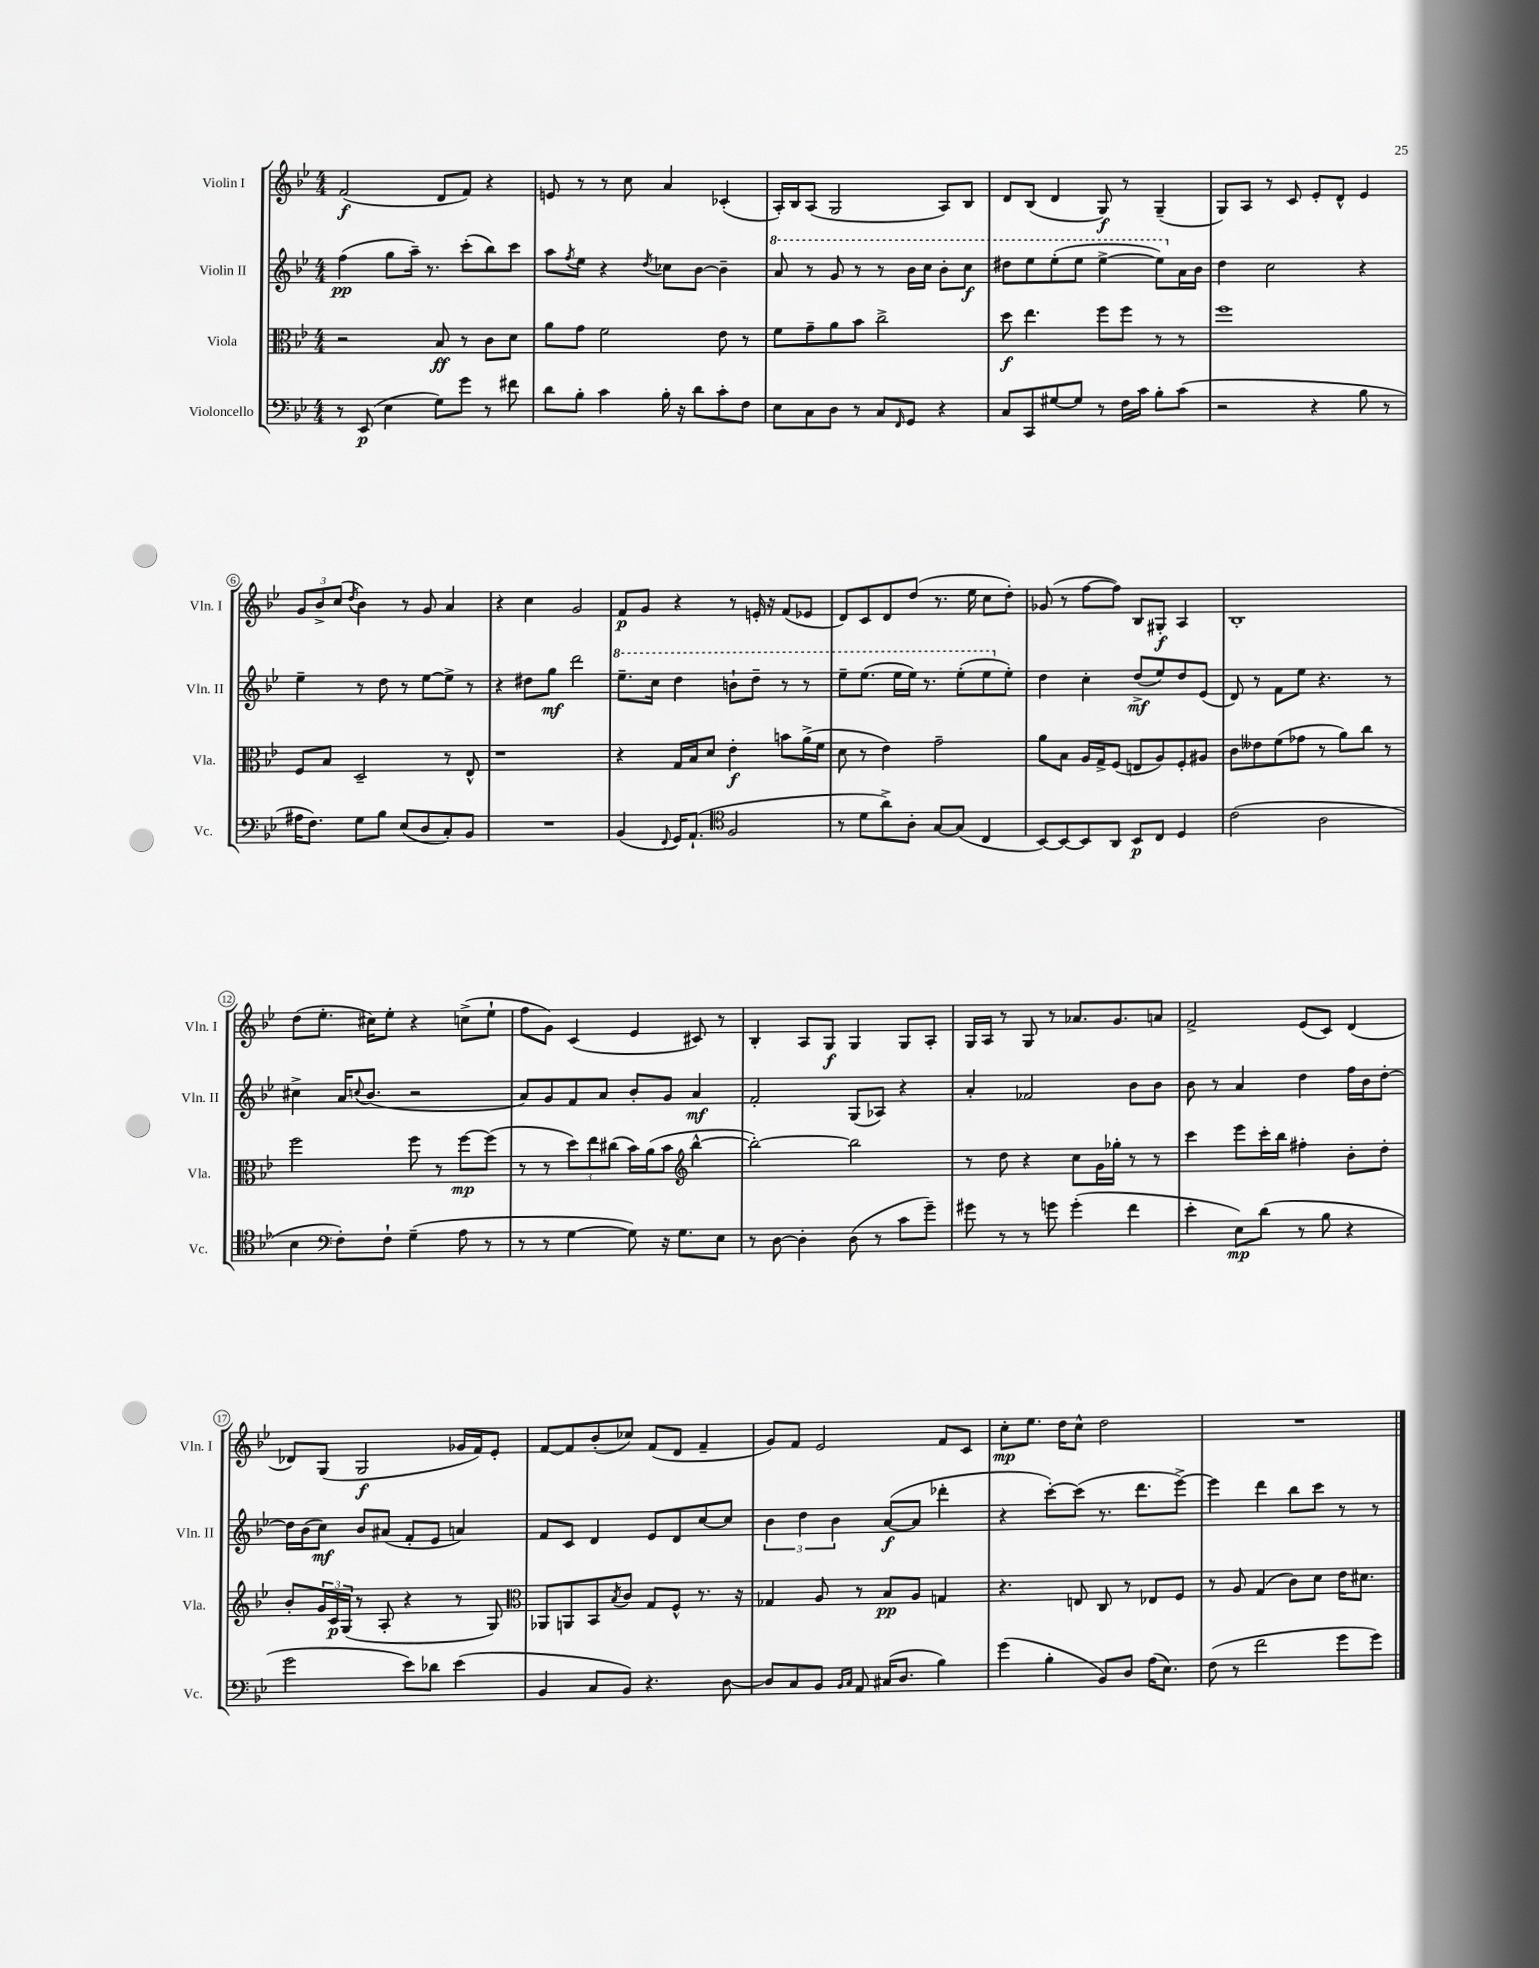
<<
\new StaffGroup <<
\new Staff = "s0" \with { instrumentName = "Violin I" shortInstrumentName = "Vln. I" } {
    \clef treble \key bes \major \numericTimeSignature \time 4/4
    f'2\f( d'8 f'8) r4 |
    e'8 r8 r8 c''8 a'4 ces'4-.( |
    a16-.) bes16 a8( g2 a8) bes8 |
    d'8 bes8( d'4 g8\f) r8 g4--( |
    g8) a8 r8 c'8 ees'8-. d'8-^ ees'4 |
    \tuplet 3/2 { g'8 bes'8-> c''8( } \acciaccatura { d''8 } bes'4) r8 g'8 a'4 |
    r4 c''4 g'2 |
    f'8\p g'8 r4 r8 e'16-. r16 f'8( ees'8 |
    d'8) c'8 d'8 d''8( r8. ees''16 c''8 d''8-.) |
    ges'8( r8 f''8~ f''8) bes8 gis8-.\f a4 |
    bes1-. |
    d''8( ees''8.-. cis''16) ees''8-. r4 c''8->( ees''8-! |
    f''8 g'8) c'4( ees'4 cis'8) r8 |
    bes4-. a8 g8\f g4 g8 a8-. |
    g16 a16 r8 g8 r8 aes'8. g'8. a'8 |
    f'2-> ees'8( c'8) d'4( |
    des'8) g8( g2\f ges'16 f'16) ees'8-. |
    f'8~ f'8 bes'8-.( ces''8) f'8( d'8 f'4-- |
    g'8) f'8 ees'2 f'8 c'8 |
    c''8-.\mp ees''8. d''16 c''8-^ d''2 |
    R1 \bar "|." |
}
\new Staff = "s1" \with { instrumentName = "Violin II" shortInstrumentName = "Vln. II" } {
    \clef treble \key bes \major \numericTimeSignature \time 4/4
    f''4\pp( g''8 a''16--) r8. c'''8-.( bes''8) c'''8 |
    a''8 \acciaccatura { f''8 } ees''8 r4 \acciaccatura { d''8 } ces''8 bes'8~ bes'4-- |
    \ottava #1 a''8 r8 g''8 r8 r8 bes''16 c'''16 bes''8-. c'''8\f |
    dis'''8 ees'''8 ees'''8-.( ees'''8 ees'''4~-> ees'''8) \ottava #0 a'16 bes'16 |
    d''4 c''2 r4 |
    ees''4-- r8 d''8 r8 ees''8~ ees''8-> r8 |
    r4 dis''8 g''8\mf d'''2 |
    \ottava #1 ees'''8.-- c'''16 d'''4 b''8-! d'''8-- r8 r8 |
    ees'''8-- ees'''8.( ees'''16 ees'''16) r8. ees'''8-.( ees'''8 \ottava #0 ees''8-.) |
    d''4 c''4-. d''8->\mf( ees''8) d''8 ees'8( |
    d'8) r8 f'8 ees''8 r4. r8 |
    cis''4-> a'16 \appoggiatura { c''8 } bes'8.( r2 |
    a'8) g'8 f'8 a'8 bes'8-. g'8 a'4\mf |
    f'2-. g8( aes8) r4 |
    a'4-. fes'2 bes'8 bes'8 |
    bes'8 r8 a'4 d''4 f''16 bes'16 d''8~-. |
    d''16 bes'16( c''8\mf) bes'8 ais'8( f'8-. ees'8 a'4) |
    f'8 c'8 d'4 ees'8 d'8 c''8~ c''8 |
    \tuplet 3/2 { bes'4 d''4 bes'4 } a'8~\f( a'8 des'''4-. |
    r4 c'''8~-.) c'''8( r8. d'''8. ees'''8~->) |
    ees'''4 d'''4 bes''8 c'''8 r8 r8 \bar "|." |
}
\new Staff = "s2" \with { instrumentName = "Viola" shortInstrumentName = "Vla." } {
    \clef alto \key bes \major \numericTimeSignature \time 4/4
    r2 bes8\ff r8 c'8 d'8 |
    a'8 g'8 f'2 ees'8 r8 |
    f'8 g'8-- a'8 bes'8 c''2-> |
    d''8\f ees''4. f''8 f''8 r8 r8 |
    f''1 |
    f8 bes8 d2-- r8 ees8-^ |
    r1 |
    r4 g16 bes16 d'8 ees'4-.\f b'8 a'16->( f'16 |
    d'8 r8 ees'4) g'2-- |
    a'8 bes8 a16 g16-> f8( e8 a8) f8-. ais8 |
    c'8 eeses'8 f'8( ges'8 r8 a'8) c''8 r8 |
    f''2 f''8 r8 f''8~\mp f''8( |
    r8 r8 \tuplet 3/2 { d''8) ees''8 cis''8( } bes'16) a'16( bes'8 \clef treble bes''4~-^ |
    bes''2~-.) bes''2 |
    r8 d''8 r4 c''8 g'16 ges''16-. r8 r8 |
    c'''4 ees'''8 c'''16-. bes''16 fis''4-. bes'8-. d''8-. |
    bes'8-. \tuplet 3/2 { g'16 c'16\p g16( } r8 a8-. r4 r8 g8) |
    \clef alto aes,8 a,8 bes,8 \acciaccatura { bes8 } c'8 g8 f8-^ r8. r16 |
    ges4 a8 r8 bes8\pp a8 g4 |
    r4. e8 c8 r8 ees8 f8 |
    r8 a8 g4( c'8) d'8 ees'16 dis'8. \bar "|." |
}
\new Staff = "s3" \with { instrumentName = "Violoncello" shortInstrumentName = "Vc." } {
    \clef bass \key bes \major \numericTimeSignature \time 4/4
    r8 ees,8\p( ees4 g8) g'8 r8 fis'8 |
    d'8 bes8-. c'4 bes16-. r16 d'8 c'8-. f8 |
    ees8 c8 d8 r8 c8 \grace { f,16 } g,8 r4 |
    c8 c,8 gis8~ gis8 r8 f16 c'16 bes8-. c'8( |
    r2 r4 bes8 r8 |
    ais16 f8.) g8 bes8 ees8( d8 c8-.) bes,8 |
    R1 |
    bes,4( \appoggiatura { f,8 } g,16) a,8.-!( \clef tenor f2 |
    r8 d'8 a'8->) a8-. g8~ g8( c4 |
    bes,8~) bes,8~ bes,8 a,8 bes,8\p c8 d4 |
    c'2( a2 |
    bes4 \clef bass f8-.) f8-! g4--( a8 r8 |
    r8 r8 g4~ g8) r16 g8. ees8 |
    r8 d8~ d4-. d8( r8 c'8 g'8--) |
    gis'8 r8 r8 g'8 g'4-.( f'4 |
    ees'4-. ees8\mp) d'8( r8 bes8 r4 |
    g'2 ees'8) des'8 ees'4( |
    bes,4 c8 bes,8) r4. d8~ |
    d8 c8 bes,8 \grace { bes,16 c16 } a,8 cis16( d8. bes4) |
    g'4( bes4-. bes,8) d8 a16( ees8.) |
    f8( r8 f'2 g'8 g'8) \bar "|." |
}
>>
>>
\layout { \context { \Score \override BarNumber.stencil = #(make-stencil-circler 0.1 0.3 ly:text-interface::print) } }
